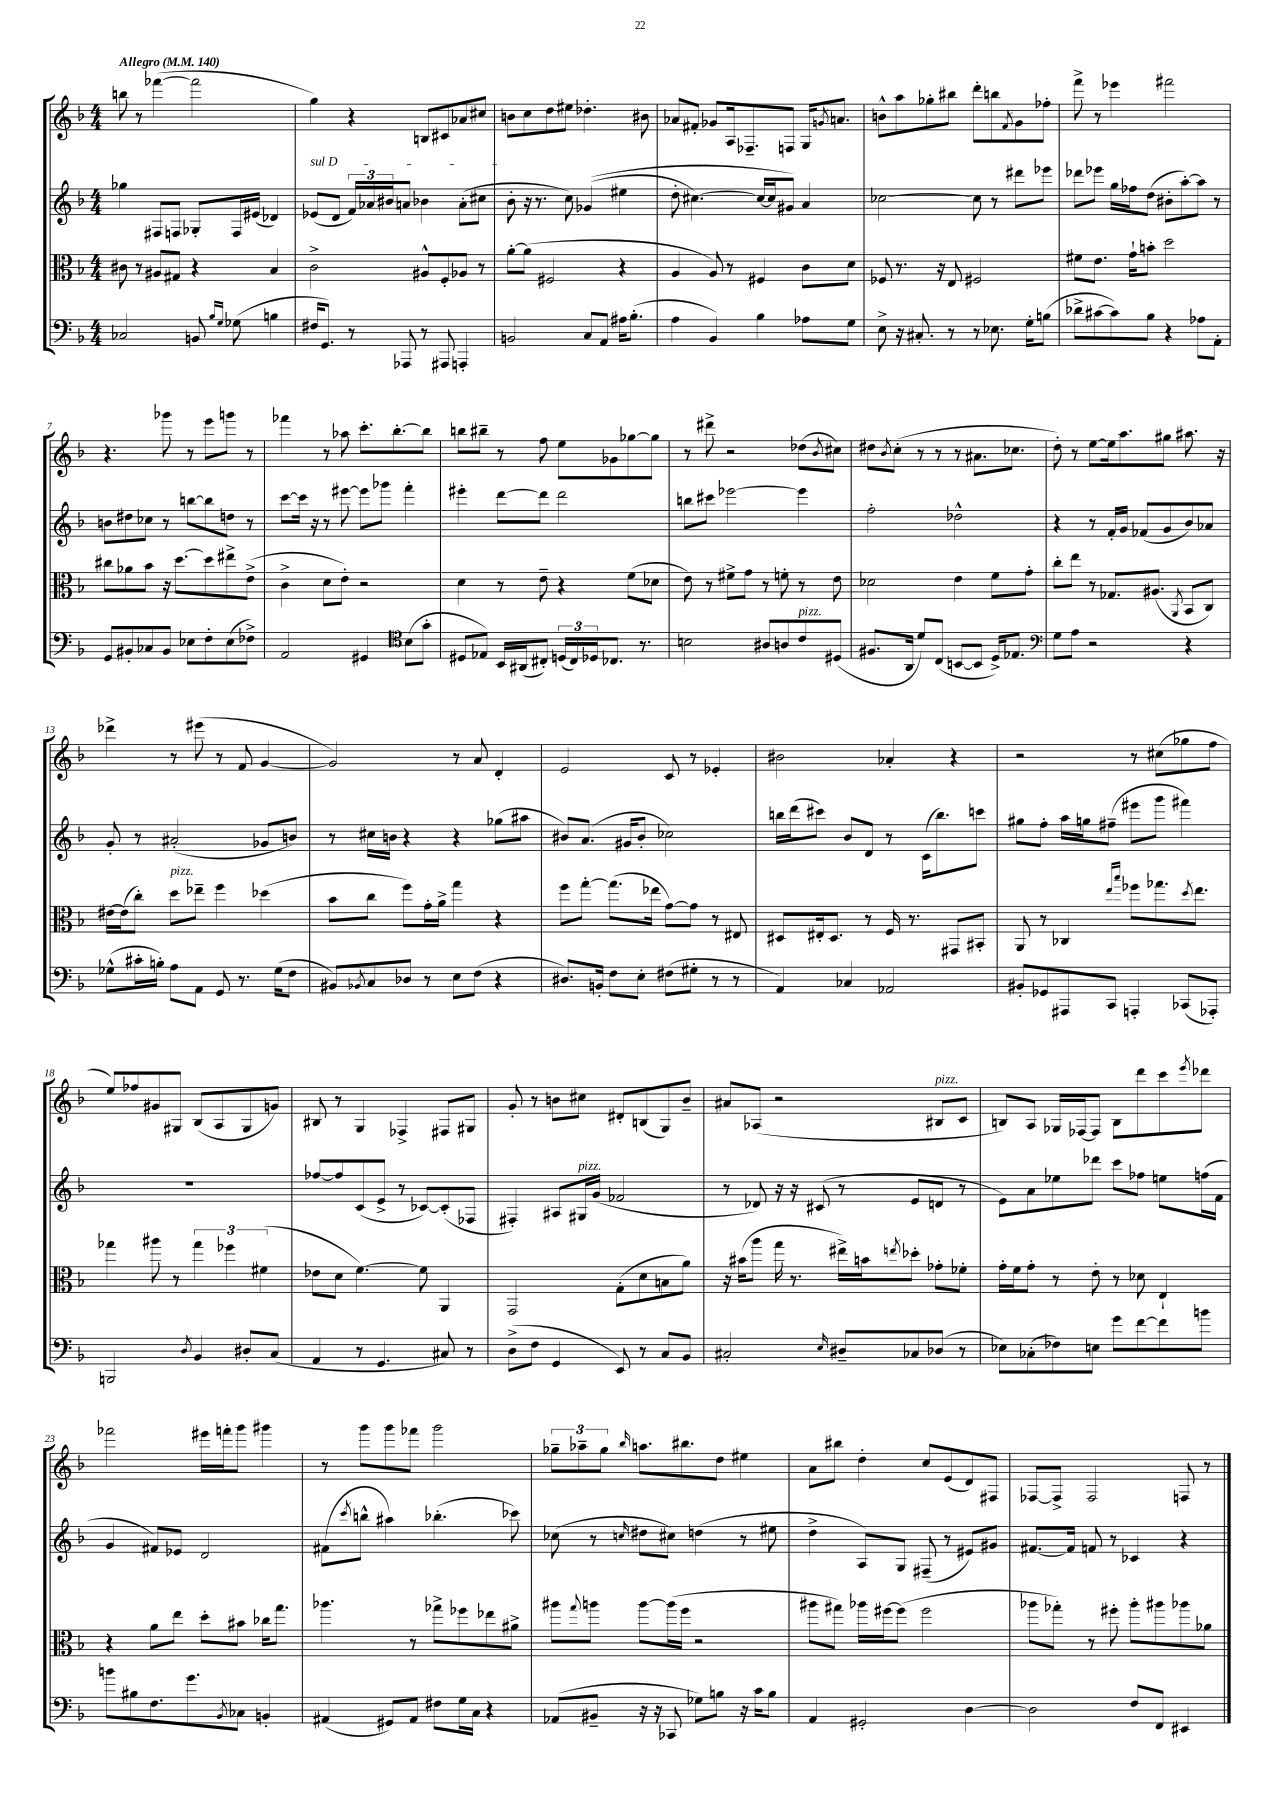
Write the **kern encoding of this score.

**kern	**kern	**kern	**kern
*staff4	*staff3	*staff2	*staff1
*clefF4	*clefC3	*clefG2	*clefG2
*k[b-]	*k[b-]	*k[b-]	*k[b-]
*M4/4	*M4/4	*M4/4	*M4/4
*MM140	*MM140	*MM140	*MM140
2C-/	8c#\	4gg-\	8bb\
.	8r	.	8r
.	8A#/L	8F#/L	([4fff-\
.	8G#/J	8F/J	.
8BB/	4r	8G-'/L	2fff-\]
16qqB-/LL	.	.	.
16qqG/JJ	.	.	.
(8G-\	.	16F/L	.
.	.	(16e#/JJ	.
4B\	4B-/	4d-/)	.
=	=	=	=
16F#/LK	2c^\	(8e-/L	4gg\)
8.GG/J)	.	.	.
.	.	8d/J	.
8r	.	24f/LL)	4r
.	.	24a-/	.
.	.	24b#/J	.
8AAA-/	.	8a/J	.
8r	8A#^^/L	4b-\	8B/L
8AAA#/	8F'/	.	8c#/
4AAA'/	8A-/J	(8a'\L	8a-/
.	8r	8cc#\J	8cc#/J
=	=	=	=
2BB/	[8a'\L	8b-'\	8b\L
.	(8a\]J	16r	8cc\
.	.	8.r	.
.	2F#/	.	8dd\
.	.	8cc\)	8ee#\J
8C/L	.	&((4g-/	4.dd-'\
8AA/J	.	.	.
16A#\LK	4r	4ee#\	.
(8.B-'\J	.	.	.
.	.	.	8b#\
=	=	=	=
4A\	4A/	8dd'\	8a-/L
.	.	[4.cc#\)	8f#'/J
4BB-/)	8A/)	.	8g-/L
.	8r	.	16A/k
.	.	.	8.F-~/
4B-\	4F#/	16cc#/_LL	.
.	.	16cc#/]J	.
.	.	8g#/J&)	8F/J
8A-\L	8c\L	4a/	16G/LK
.	.	.	8qg/
.	.	.	8.a/J
8G\J	8d\J	.	.
=	=	=	=
8E^\	8F-/	[2cc-\	8b^^\L
16r	8.r	.	8aa\
8.C#'/	.	.	.
.	.	.	8gg-'\
.	16r	.	.
8r	8E/	.	8bb#\J
8r	2F#/	8cc-\]	8ddd'\L
8.E-\	.	8r	8bb\
.	.	.	8qf/
.	.	8ddd#\L	8g\
16G'\LK	.	.	.
(8B\J	.	8eee-\J	8ff-'\J
=	=	=	=
8d-^\L	8f#\L	8ddd-\L	8fff^\
[8c#\	8.e\J	8eee-\J	8r
8c#\])	.	16gg\LL	4eee-\
.	16g`\LK	16ff-\J	.
8B-\J	8b'\J	(8dd\J	.
4r	2dd\	8b#'\L	2fff#\
.	.	[8aa'\)	.
8A-\L	.	8aa\]J	.
8AA'\J	.	8r	.
=	=	=	=
8GG/L	8cc#\L	8b\L	4.r
8BB#'/	8a-\	8dd#\	.
8C-/	8b-\J	8cc-\J	.
8BB#/J	16r	8r	8ggg-\
.	[8.dd\L	.	.
8E-\L	.	[8bb\L	8r
8F'\	8dd\]	8bb\]	8eee\L
(8E-\	8ee#^\	8dd\J	8ggg\J
8F-^\J)	(8e^\J	8r	8r
=	=	=	=
2AA/	4c^\	[8ccc\L	4fff-\
.	.	16ccc\]Jk	.
.	.	16r	.
.	8d\L	8r	8r
.	8e'\J)	[8eee#\	8aa-\
4GG#/	2r	8eee#\]L	8.ccc'\L
.	.	8ggg-\J	.
.	.	.	[8.bb-'\
*clefC4	*	*	*
(8B-\L	.	4fff'\	.
8g'\J	.	.	8bb-\]J
=	=	=	=
8D#/L	4d\	4eee#'\	8bb\L
8E-/J)	.	.	8bb#~\J
16BB-/LL	8r	[8ddd\L	8r
(16AA#/J	.	.	.
8C#'/J)	8e~\	8ddd\]J	8ff\
(24D/LL	4r	2ddd\	8ee\L
24C#/)	.	.	.
24D-/J	.	.	.
8.C-/J	.	.	8g-\
.	(8f\L	.	[8gg-\
8.r	.	.	.
.	8d-\J	.	8gg-\]J
=	=	=	=
2B\	8e\)	8bb\L	8r
.	8r	8ccc#\J	8ddd#^\
.	8f#^\L	[2eee-\	2r
.	8g\J	.	.
8A#/L	8r	.	.
8A/	8f'\	.	.
8c/	8r	4eee-\]	(8dd-\L
.	.	.	8qb-/
(8D#/J	8e\	.	8cc#\J)
=	=	=	=
8.F#/L	2d-\	2ff'\	8dd#\L
.	.	.	8qb-/
.	.	.	(8cc'\J
16AA/Jk	.	.	.
8d/L)	.	.	8r
(8C/J	.	.	8r
[8BB/L	4e\	2dd-^^\	8r
8BB/]J	.	.	8.a#\L
16D^/LK)	8f\L	.	.
8.E-/J	.	.	8.cc-\J
.	8g'\J	.	.
=	=	=	=
*clefF4	*	*	*
8G\L	8cc'\L	4r	8dd'\)
8A\J	8ee\J	.	8r
2r	8r	8r	[8ee\L
.	8.G-/L	16f'/LL	16ee\]k
.	.	16g/JJ	8.aa\
.	.	(8f-/L	.
.	(8.A#/J	.	.
.	.	8g/	8gg#\J
.	8qAA/	.	.
4r	8BB-/L	8b-/)	8.aa#\
.	8C/J)	8a-/J	.
.	.	.	16r
=	=	=	=
(8G-^^\L	[16e#\LL	8g'/	4ddd-^\
.	(16e#\]J	.	.
16c#'\L	8cc'\J)	8r	.
16B'\JJ)	.	.	.
8A\L	8dd\L	(2a#'/	8r
8AA\J	8ee-~\J	.	(8eee#\
8GG/	4ff\	.	8r
8.r	.	.	8f/
.	(4dd-\	8g-/L	[4g/
(16G-\LK	.	.	.
8F\J	.	8b/J)	.
=	=	=	=
8BB#/L)	8b-\L	8r	2g/])
8qBB-/	.	.	.
8C/	8cc\J	16cc#\LL	.
.	.	16b\JJ	.
8D-/J	8ff\L)	4r	.
8r	16g'\L	.	.
.	16a^\JJ	.	.
8E\L	4gg\	4r	8r
(8F\J	.	.	8a/
4r	4r	(8gg-\L	4d'/
.	.	8aa#\J	.
=	=	=	=
8.D#/L)	8ff\L	8b#/L)	2e/
.	[8gg'\J	(8.a/J	.
16BB'/Jk	.	.	.
8F\L	(8.gg\]L	.	.
.	.	16g#/LK	.
8E'\J	.	8b#'/J	.
.	16ee-\Jk	.	.
(8F#\L	[8g\L)	2cc-\)	8c/
8G#'\J	8g\]J	.	8r
8r	8r	.	4e-'/
8r	8E#/	.	.
=	=	=	=
4AA/)	8D#/L	16bb\LL	2b#\
.	.	(16ddd\J	.
.	16E#'/k	8ccc#\J)	.
.	8.D#/J	.	.
4C-/	.	8b-/L	.
.	8r	8d/J	.
2AA-/	16F/	8r	4a-'/
.	8.r	.	.
.	.	(16c\LK	.
.	.	8.bb\)	.
.	8GG#/L	.	4r
.	8BB#'/J	8ccc\J	.
=	=	=	=
8BB#'/L	8AA/	8gg#\L	2r
8GG-/	8r	8ff'\J	.
8AAA#/	4C-/	16aa\LL	.
.	.	16gg\J	.
8CC/J	.	(8ff#~\J	.
.	16qqee/LL	.	.
.	16qqbb-/JJ	.	.
4AAA'/	8ff-\L	8eee#\L	8r
.	8.gg-\	8ggg\J	(8cc#\L
(8CC-/L	.	4fff#\)	8gg-\
.	8qdd/	.	.
.	8.ee\J	.	.
8AAA-'/J)	.	.	8ff\J
=	=	=	=
2BBB/	4gg-\	1r	8ee/L)
.	.	.	8ff-/
.	8aa#\	.	8g#/
.	8r	.	8G#/J
8qD/	.	.	.
4BB-/	6gg-\	.	(8B-/L
.	.	.	8A/
.	6ff-\	.	.
8D#'/L	.	.	8G#/
.	(6f#\	.	.
(8C/J	.	.	8g/J)
=	=	=	=
4AA/	8e-\L	[8ff-/L	8B#/
.	8d\J	8ff-/]	8r
8r	[4.f\)	(8c/	4G/
4.GG/	.	8e^/J	.
.	.	8r	4F-^/
.	8f\]	[8c-/L)	.
8C#/)	4AA/	(8c-'/]	8F#/L
8r	.	8F-/J	8G#/J
=	=	=	=
(8D^\L	2GG/	4F#'/)	8g'/
8F\J	.	.	8r
4GG/	.	8A#/L	8b\L
.	.	16G#/L	8cc#\J
.	.	(16g/JJ	.
8EE/)	(8G'\L	2f-/	8d#'/L
8r	8d\	.	(8B/
8C/L	8B\	.	8G/)
8BB-/J	8a\J)	.	8b~/J
=	=	=	=
2C#'/	16r	8r	8a#/L
.	(16b#\LK	.	.
.	8aa\J	8d-/)	(8A-/J
.	16gg\	16r	2r
.	8.r	16r	.
.	.	(8c#/	.
16qqE/	.	.	.
8D#~/L	16ee#^\LL)	8r	.
.	16b\J	.	.
.	8qee/	.	.
8C-/	8dd-'\J	8e/L	.
(8D-/J	8g-'\L	8d/J	8B#/L
8r	8f-'\J	8r	8c/J
=	=	=	=
8E-\L)	16g'\LL	8e\L)	8B/L)
.	16f\J	.	.
(8C-'\	8g'\J	8a\	8A/J
8F-\)	8r	8ee-\	16G-/LL
.	.	.	[16F-/J
8E\J	8e'\	8ddd-\J	8F-/]J
8g\L	8r	8ccc\L	8B\L
[8f\	8d-\	8ff-\J	8ddd\
8f\]	4E`/	8ee\L	8ccc\
.	.	.	8qeee/
8b\J	.	(16ff\L	8ddd-\J
.	.	16f\JJ	.
=	=	=	=
8b\L	4r	4g/	2fff-\
8B#\	.	.	.
8.F\	8a\L	8f#/L)	.
.	8ee\J	8e-/J	.
8.g\	.	.	.
.	8dd'\L	2d/	16eee#\LL
.	.	.	16fff'\J
8qBB-/	.	.	.
8C-\J	8b#\J	.	8ggg\J
4BB'/	16cc-\LK	.	4ggg#\
.	8.gg\J	.	.
=	=	=	=
(4AA#/	4.aa-\	(8f#\L	8r
.	.	8qccc/	.
.	.	8bb^^\J	8ggg\L
8GG#/L)	.	4aa#\)	8ggg\
8AA#/J	8r	.	8fff-\J
8F#\L	8gg-^\L	(4.bb-'\	2ggg\
16G\L	8ff-\	.	.
16C\JJ	.	.	.
4r	8ee-\	.	.
.	8a#^\J	8ccc-\)	.
=	=	=	=
(8AA-/L	8aa#\L	(8cc-\	12gg-~\L
.	.	.	12aa-~\
.	8qqgg/	.	.
8BB#~/J	8aa\J	8r	.
.	.	.	12gg-\J
.	.	16qqcc/	16qqbb-/
16r	[8aa\L	8dd#\L	8.aa\L
16r	.	.	.
8CC-/	(16aa\]L	8cc#\J)	.
.	16ff\JJ	.	8.bb#\
8G-\L)	2r	(4dd\	.
8B\J	.	.	8dd\J
16r	.	8r	4ee#\
16c\LK	.	.	.
8B\J	.	8ee#\	.
=	=	=	=
4AA/	8aa#\L	4dd^\	8a\L
.	8gg#\J)	.	8bb#\J
2GG#'/	16aa-\LL	8A/L)	4dd'\
.	[16ff#\J	.	.
.	(8ff#\]J	8G/J	.
.	2ff#\	(8F#~/	8cc/L
.	.	8r	(8e/
[4D\	.	8e#/L)	8d/)
.	.	8g#/J	8F#/J
=	=	=	=
2D\]	8aa-\L	[8.f#/L	[8F-/L
.	8gg-'\J)	.	8F-^/]J
.	.	16f#/]Jk	.
.	8r	8f/	2F-/
.	8ff#'\	8r	.
8F/L	8aa-'\L	4c-/	.
8FF/J	8aa#\	.	.
4EE#/	8aa-\	4r	8F/
.	8a-\J	.	8r
==	==	==	==
*-	*-	*-	*-
